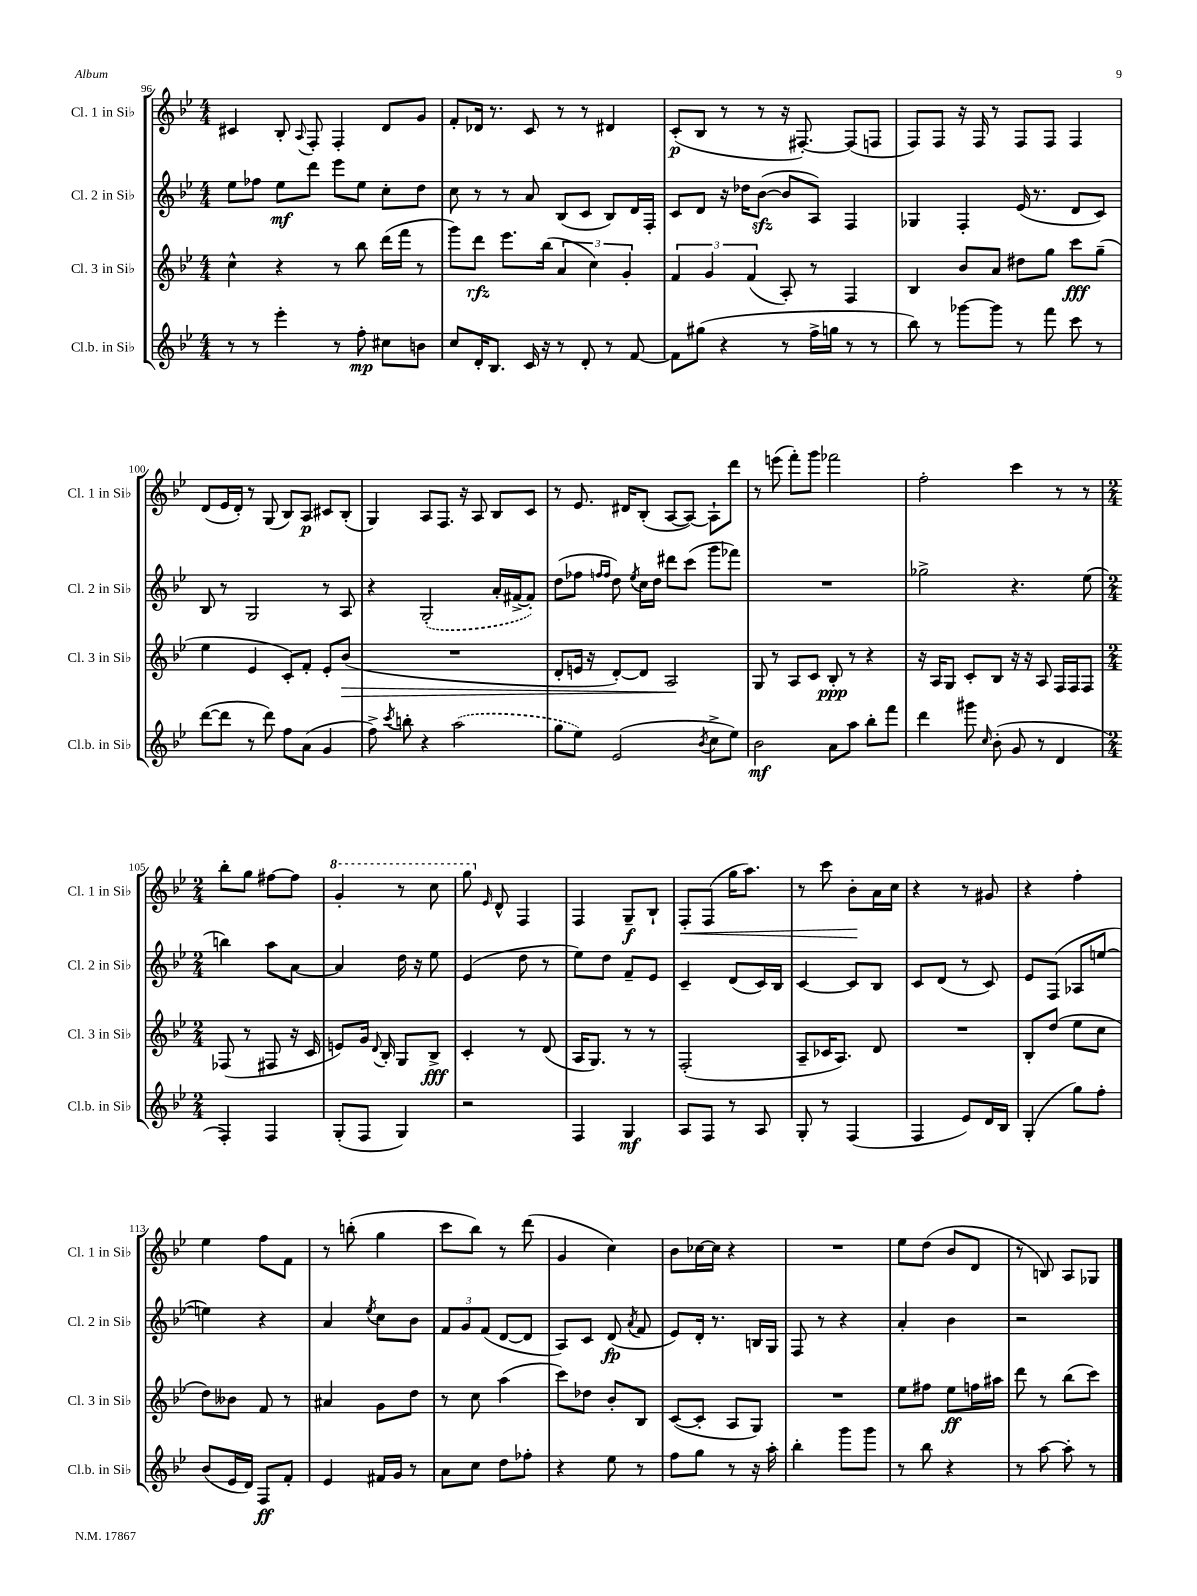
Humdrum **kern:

**kern	**kern	**kern	**kern
*staff4	*staff3	*staff2	*staff1
*clefG2	*clefG2	*clefG2	*clefG2
*k[b-e-]	*k[b-e-]	*k[b-e-]	*k[b-e-]
*M4/4	*M4/4	*M4/4	*M4/4
8r	4cc^^	8ee-	4c#
8r	.	8ff-	.
4eee-'	4r	8ee-	8B-'
.	.	.	8qqA
.	.	8ddd	8F'
8r	8r	8eee-	4F'
8ff'	8bb-	8ee-	.
8cc#	(16ddd	8cc'	8d
.	16fff	.	.
8b	8r	8dd	8g
=	=	=	=
8cc	8ggg)	8cc	8f'
16d'	8ddd	8r	16d-
8.B-	.	.	8.r
.	8.eee-	8r	.
16c	.	8a	8c
16r	(16bb-	.	.
8r	6a	(8B-	8r
8d'	.	8c	8r
.	6cc)	.	.
8r	.	8B-)	4d#
.	6g'	.	.
[8f	.	16d	.
.	.	16F'	.
=	=	=	=
8f]	6f	8c	(8c'
(8gg#	.	8d	8B-
.	6g	.	.
4r	.	16r	8r
.	.	16dd-	.
.	(6f	.	.
.	.	([8b-	8r
8r	8A')	8b-]	16r
.	.	.	[8.F#')
16ff^	8r	8A)	.
16gg	.	.	.
8r	4F	4F	(8F#]
8r	.	.	8F
=	=	=	=
8bb-)	4B-	4G-	8F)
8r	.	.	8F
[8ggg-	8b-	4F'	16r
.	.	.	16F
8ggg-]	8a	.	8r
8r	8dd#	(16e-	8F
.	.	8.r	.
8fff	8gg	.	8F
8ccc	8ccc	8d	4F
8r	(8gg~	8c)	.
=	=	=	=
([8ddd	4ee-	8B-	(8d
8ddd]	.	8r	16e-
.	.	.	16d')
8r	4e-	2G	8r
8ddd)	.	.	(8G
8ff	8c')	.	8B-)
(8a	8f'	.	8A
4g	8e-'	8r	8c#
.	(8b-	8A	(8B-'
=	=	=	=
8ff^)	1r	4r	4G)
8qccc	.	.	.
8bb'	.	.	.
4r	.	(2G'	8A
.	.	.	8.F
(2aa	.	.	.
.	.	.	16r
.	.	.	8A
.	.	16a'	8B-
.	.	[16f#^	.
.	.	8f#'])	8c
=	=	=	=
8gg	8d'	(8dd	8r
8ee-)	16e	8ff-	8.e-
.	16r	.	.
.	.	16qqff	.
.	.	16qqff	.
(2e-	[8d')	8dd)	.
.	.	.	16d#
.	.	8qee-	.
.	8d]	16cc	(8B-'
.	.	16dd	.
.	2A	8ddd#	[8A
.	.	(8ccc	8A_)
8qb-	.	.	.
8cc^	.	8ggg	8A`]
8ee-)	.	8fff-)	8ddd
=	=	=	=
2b-	8G	1r	8r
.	8r	.	(8eee
.	8A	.	8fff')
.	8c	.	8ggg
8a	8B-'	.	2fff-
8aa	8r	.	.
8bb-'	4r	.	.
8fff	.	.	.
=	=	=	=
4ddd	16r	2gg-^	2ff'
.	16A	.	.
.	8G	.	.
8ggg#	8c'	.	.
16qqcc	.	.	.
(8b-'	8B-	.	.
8g	16r	4.r	4ccc
.	16r	.	.
8r	8A	.	.
4d	16F	.	8r
.	16F	.	.
.	8F	(8ee-	8r
=	=	=	=
*M2/4	*M2/4	*M2/4	*M2/4
4F')	(8F-	4bb)	8bb-'
.	8r	.	8gg
4F	8F#	8aa	[8ff#
.	16r	[8a	8ff#]
.	16c	.	.
=	=	=	=
(8G'	8e)	4a]	4gg'
8F	16g	.	.
.	8qqd	.	.
.	16B-'	.	.
4G)	8G	16dd	8r
.	.	16r	.
.	8B-^	8ee-	8ccc
=	=	=	=
2r	4c'	(4e-	8ggg
.	.	.	16qqe-
.	.	.	8d^^
.	8r	8dd	4F
.	(8d	8r	.
=	=	=	=
4F	16A	8ee-)	4F
.	8.G)	.	.
.	.	8dd	.
4G	8r	8f~	8G~
.	8r	8e-	8B-`
=	=	=	=
8A	(2F'	4c~	8F'
8F	.	.	(8F
8r	.	(8d	16gg
.	.	.	8.aa)
8A	.	16c)	.
.	.	16B-	.
=	=	=	=
8G'	8A~	[4c	8r
8r	16c-	.	8ccc
.	8.A)	.	.
(4F	.	8c]	8b-'
.	8d	8B-	16a
.	.	.	16cc
=	=	=	=
4F	2r	8c	4r
.	.	(8d	.
8e-)	.	8r	8r
16d	.	8c)	8g#
16B-	.	.	.
=	=	=	=
(4G'	8B-'	8e-	4r
.	(8dd	(8F	.
8gg)	8ee-	8A-	4ff'
8ff'	8cc	[8ee	.
=	=	=	=
(8b-	8dd)	4ee])	4ee-
16e-	8b--	.	.
16d)	.	.	.
8F	8f	4r	8ff
8f'	8r	.	8f
=	=	=	=
4e-	4a#	4a	8r
.	.	.	(8bb'
.	.	8qee-	.
16f#	8g	8cc	4gg
16g	.	.	.
8r	8dd	8b-	.
=	=	=	=
8a	8r	12f	8ccc
.	.	12g	.
8cc	8cc	.	8bb-)
.	.	(12f	.
8dd	(4aa	[8d	8r
8ff-'	.	8d]	(8ddd
=	=	=	=
4r	8ccc)	8A)	4g
.	8dd-	8c	.
8ee-	8b-'	(8d	4cc)
.	.	8qa	.
8r	8B-	8f	.
=	=	=	=
8ff	([8c	8e-)	8b-
8gg	8c']	16d'	[16cc-
.	.	8.r	16cc-]
8r	8A	.	4r
16r	8G)	16B	.
16aa'	.	16G	.
=	=	=	=
4bb-'	2r	8F	2r
.	.	8r	.
8ggg	.	4r	.
8ggg	.	.	.
=	=	=	=
8r	8ee-	4a'	8ee-
8bb-	8ff#	.	(8dd
4r	8ee-	4b-	8b-
.	16ff	.	8d
.	16aa#	.	.
=	=	=	=
8r	8ddd	2r	8r
[8aa	8r	.	8B)
8aa']	(8bb-	.	8A
8r	8ccc)	.	8G-
==	==	==	==
*-	*-	*-	*-
